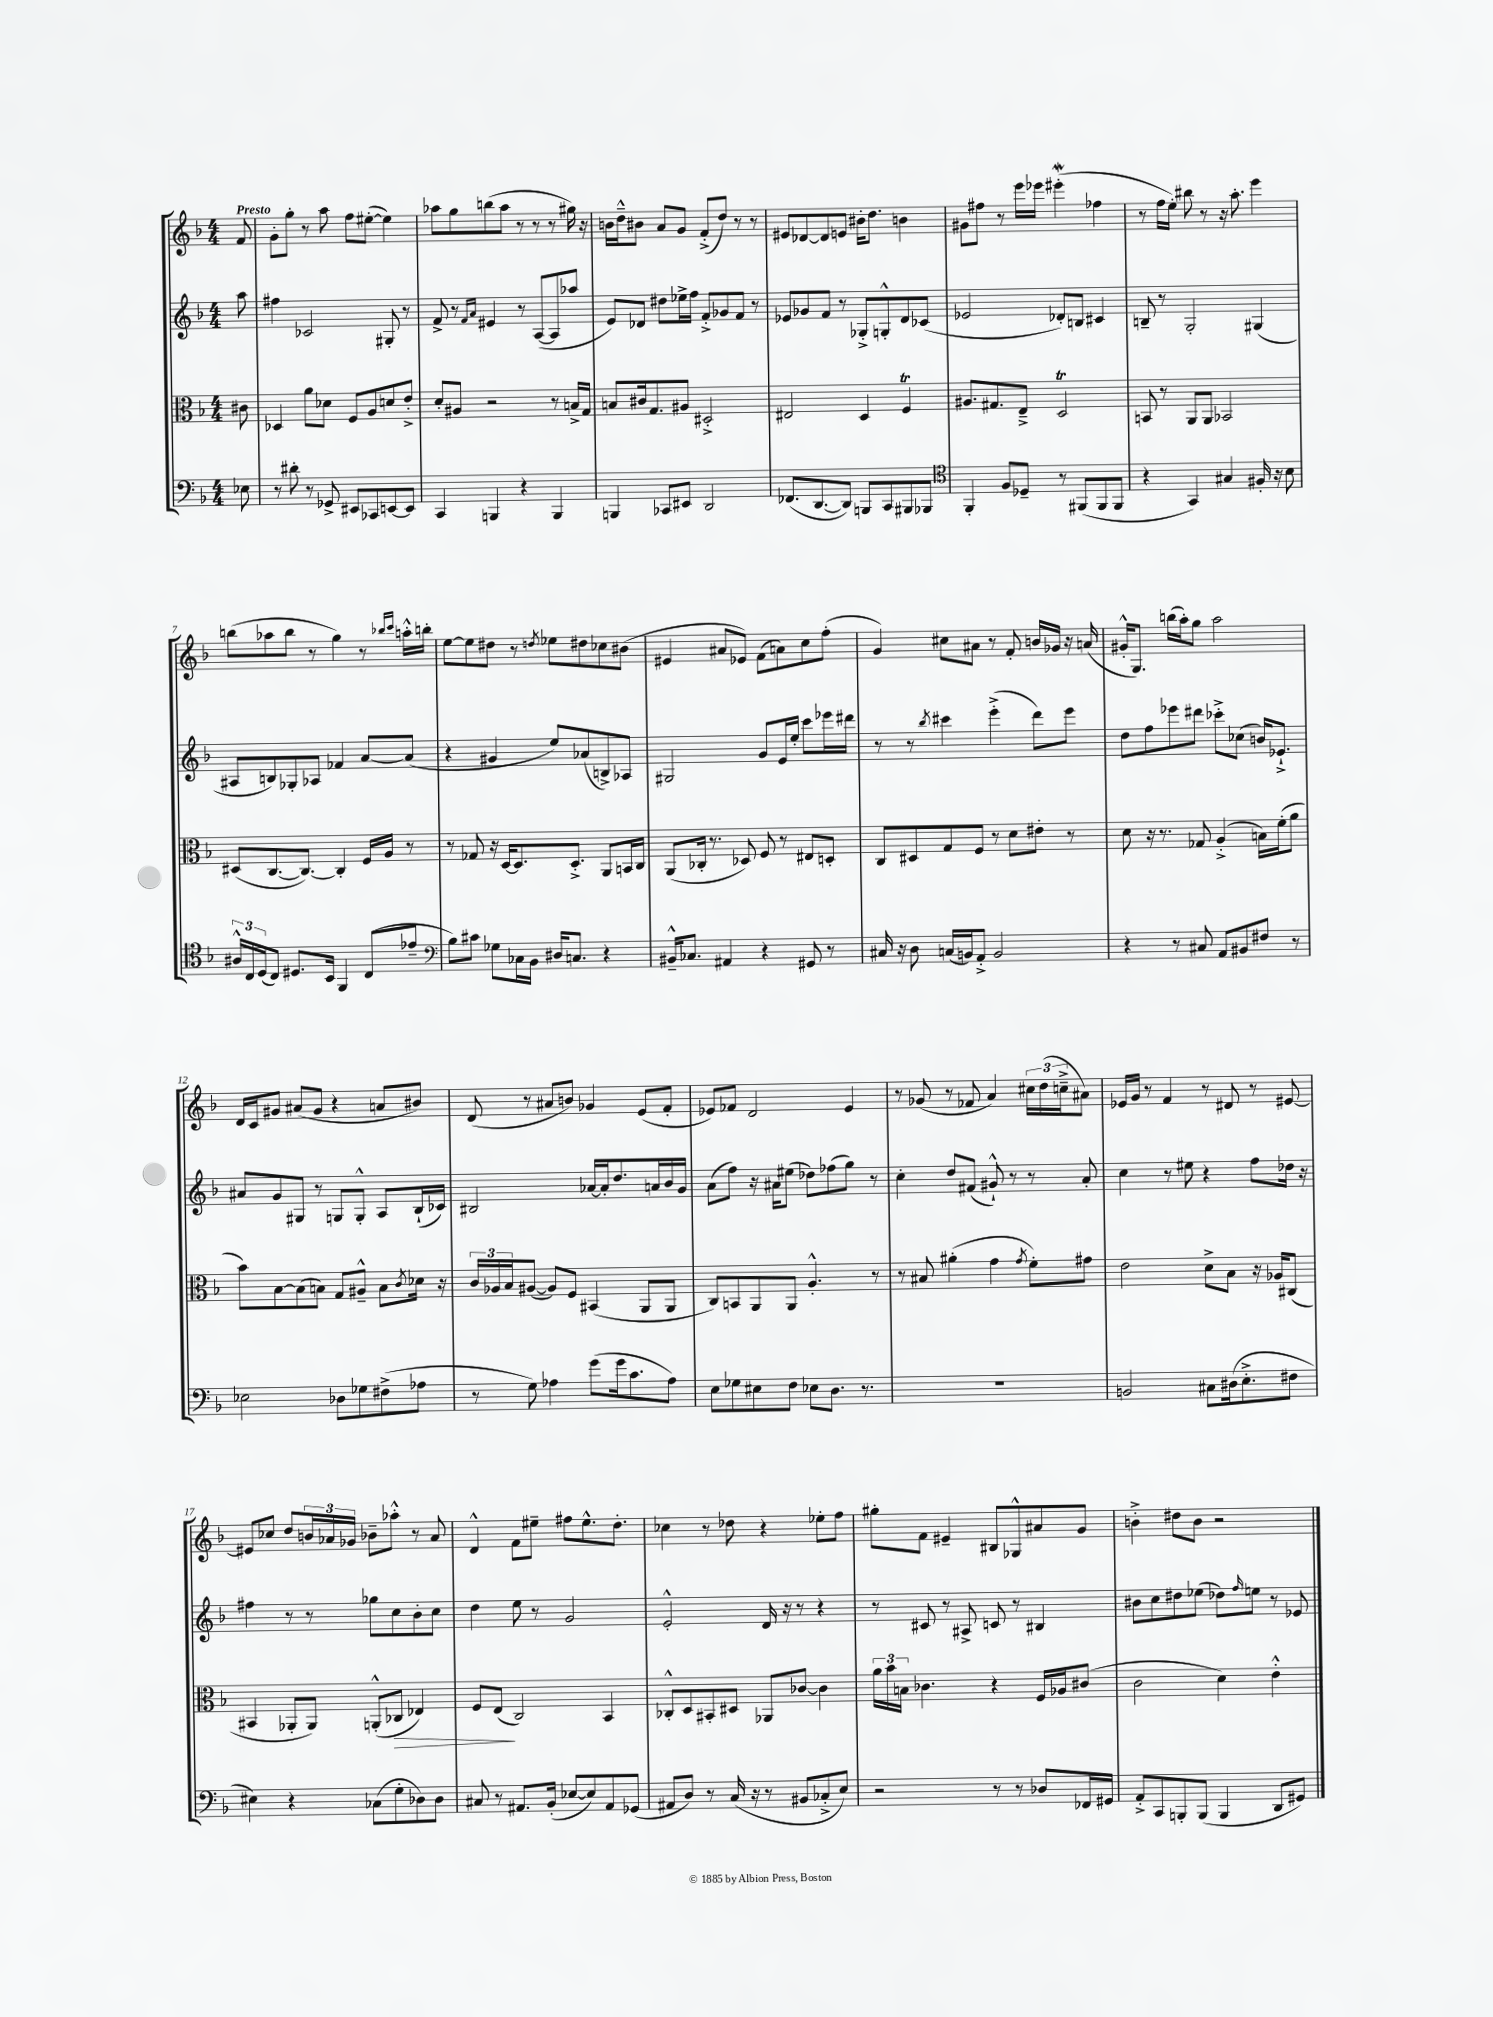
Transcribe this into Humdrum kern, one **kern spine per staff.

**kern	**kern	**kern	**kern
*staff4	*staff3	*staff2	*staff1
*clefF4	*clefC3	*clefG2	*clefG2
*k[b-]	*k[b-]	*k[b-]	*k[b-]
*M4/4	*M4/4	*M4/4	*M4/4
8E-\	8c#\	8aa\	8f/
=	=	=	=
8r	4D-/	4ff#\	8g'\L
8d#'\	.	.	8gg'\J
8r	8a\L	2c-/	8r
8GG-^/	8d-\J	.	8aa\
8EE#/L	8F/L	.	8ff\L
8CC-/	8A/	.	([8ee#'\J
[8EE/	8d/	8G#'/	4ee#\])
8EE/]J	8e'^/J	8r	.
=	=	=	=
4CC/	8d'/L	8f^/	8aa-\L
.	8A#/J	8r	8gg\
.	.	16qqf/LL	.
.	.	16qqa/JJ	.
4BBB/	2r	4e#/	(8bb\
.	.	.	8aa-\J
4r	.	8r	8r
.	.	([8A/L	8r
4BBB/	8r	8A/]	8r
.	16B^/LL	8aa-/J	16gg#\)
.	16G/JJ	.	16r
=	=	=	=
4BBB/	8B/L	8e/L)	16b\LL
.	.	.	16dd~^^\J
.	16c#/k	8d-/J	8b#\J
.	8.G/	.	.
8CC-/L	.	8dd#\L	8a/L
8EE#/J	8A#/J	16ee-^\L	8g/J
.	.	16ff\JJ	.
2DD/	2D#'^/	8f'^/L	(8f'^/L
.	.	8g-/	8dd/J)
.	.	8f/J	8r
.	.	8r	8r
=	=	=	=
(8.FF-/L	2E#/	8e-/L	8e#/L
.	.	8g-/	[8d-/
[8.DD/	.	.	.
.	.	8f/J	8d-/]
8DD/]J)	.	8r	8e/J
8BBB/L	4D/	8G-'^/L	16b#'\LK
.	.	.	8.dd\J
8CC/	.	8G'^^/	.
8BBB#/	4F/	8d/	4b\
8BBB-/J	.	(8c-/J	.
=	=	=	=
*clefC4	*	*	*
4FF'/	8.A#/L	2e-/	8g#\L
.	.	.	8ff#\J
.	8.G#/	.	.
8F/L	.	.	8r
8D-~/J	8E~^/J	.	16eee\LL
.	.	.	16eee-\JJ
8r	2D/	8d-'/L)	(4eee#'\
(8FF#/L	.	8B/J	.
8FF#/	.	4c#/	4ff-\
8FF#/J	.	.	.
=	=	=	=
4r	8BB/	8B~/	8r
.	8r	8r	16ff\LL
.	.	.	16ee'\JJ)
4GG/)	8AA/L	2G'/	8bb#\
.	8AA/J	.	8r
4G#/	2BB-/	.	16r
.	.	.	8.aa'\
16F#'/	.	(4G#/	4eee\
16r	.	.	.
8B-\	.	.	.
=	=	=	=
24A#^^/LL	(8D#/L	8A#/L	(8bb\L
24C/	.	.	.
(24D/J	.	.	.
8C/J)	[8.C/	8B/)	8aa-\
8.D#/L	.	8G-'/	8bb\J
.	8.C/_J)	.	.
.	.	8A-/J	8r
16BB-/Jk	.	.	.
4FF/	4C'/]	4f-/	4gg\)
(8C/L	16F/LL	[8a/L	8r
.	16A/JJ	.	.
.	.	.	16qqbb-/LL
.	.	.	16qqccc/JJ
8e-~/J	8r	(8a/]J	16aa'^^\LL
.	.	.	16bb'\JJ
=	=	=	=
*clefF4	*	*	*
8B-\L)	8r	4r	[8ee\L
8c#\J	8G-/	.	8ee\]
8G-\L	16r	4g#/	8dd#\J
.	[16D/LK	.	.
16C-\L	8.D/]	.	8r
16BB-\JJ	.	.	.
.	.	.	8qdd/
16D#/LK	.	8ee/L)	8ee-\L
8.C/J	8.D'^/J	.	.
.	.	(8a-/	8dd#\
4r	8AA/L	8B^/)	8cc-\
.	16BB/L	8A-/J	(8b#\J
.	16C/JJ	.	.
=	=	=	=
16BB#~^^/LK	(8AA/L	2G#/	4e#/
8.C-/J	.	.	.
.	16C-'/Jk	.	.
.	8.r	.	.
4AA#/	.	.	8a#/L
.	8D-/)	.	8e-/J)
4r	8F/	8g/L	(8f\L
.	8r	16e/L	8a\)
.	.	16ee'/JJ	.
8GG#/	8E#/L	8ccc\L	8cc\
8r	8D'/J	16eee-\L	(8ff'\J
.	.	16ddd#\JJ	.
=	=	=	=
16C#/	8C/L	8r	4g/)
16r	.	.	.
8D\	8D#/	8r	.
.	.	8qbb-/	.
(16C/LL	8G/	4ccc#\	8cc#\L
16BB/J)	.	.	.
8AA'^/J	8F/J	.	8a#\J
2BB/	8r	(4eee'^\	8r
.	8d\L	.	8f'/
.	8e#'\J	8ddd\L)	16b/LL
.	.	.	16g-/JJ
.	8r	8eee\J	16r
.	.	.	(16a/
=	=	=	=
4r	8d\	8dd\L	16g#'^^/LK
.	.	.	8.G/J)
.	16r	8ff\	.
.	8.r	.	.
8r	.	8eee-\	(16bb\LL
.	.	.	16aa'\J)
8C#/	8G-/	8ddd#\J	8gg\J
8AA/L	(4A'^/	8ccc-'^\L	2aa\
8BB#/	.	(8cc-\J	.
8F#/J	16B\LL)	16b/LK)	.
.	(16f'\J	8.e-`^/J	.
8r	8a\J	.	.
=	=	=	=
2E-\	8b-\L)	8a#/L	16d/LL
.	.	.	16c/J
.	[8B-\	8g/	8g#/J
.	(8B-\]	8G#/J	(8a#/L
.	8B\J)	8r	8g#/J
8D-\L	8G/L	8G/L	4r
8G-\	8A#~^^/J	8G'^^/J	.
(8F#^\	8B\L	8A/L	8a/L
.	8qc/	.	.
8A-\J	16d-\Jk	(16B-`/L	8b#/J)
.	16r	16c-/JJ)	.
=	=	=	=
8r	24c/LL	2B#/	(8d/
.	24A-/	.	.
.	24B-/J	.	.
8G\)	([8A#/J	.	8r
4A-\	8A#/]L)	.	8a#/L
.	8F/J	.	8b/J)
(8g\L	(4BB#/	[16a-/LL	4g-/
.	.	16a-'/]J	.
16g\k	.	8.dd/	.
8.c\	.	.	.
.	8AA/L	.	(8e/L
.	.	16a/L	.
8A-\J)	8AA/J	16b-/	8f'/J
.	.	16g/JJ	.
=	=	=	=
8E\L	8C/L)	(8a\L	8e-/L)
8G-\	8BB/	8ff\J)	8f-/J
8E#\	8AA/	16r	2d/
.	.	16a#\LK	.
8F\J	8AA/J	(8ee#\J	.
8E-\L	4.A'^^/	8dd-\L)	.
8.D\J	.	(8ff-\	.
.	.	8gg\J)	4e-/
8.r	.	.	.
.	8r	8r	.
=	=	=	=
1r	8r	4cc'\	8r
.	8B#/	.	(8g-/
.	(4a#'\	8dd/L	8r
.	.	(8f#/J	8f-/
.	4g\	8g#`^^/)	4a/)
.	.	8r	.
.	8qg/	.	.
.	8f'\L)	8r	24cc#\LL
.	.	.	(24dd\
.	.	.	24cc~^\J
.	8g#\J	8a'/	8a#\J)
=	=	=	=
2BB/	2e\	4cc\	16e-/LL
.	.	.	16g/JJ
.	.	.	8r
.	.	8r	4f/
.	.	8ee#\	.
8C#\L	8d^\L	4r	8r
(16D#\k	8B-\J	.	8d#/
8.E'^\	.	.	.
.	16r	8ff\L	8r
.	16A-/LK	.	.
8F#\J	(8C#/J	16dd-\Jk	[8e#/
.	.	16r	.
=	=	=	=
4E#\)	4BB#/	4ff#\	8e#/]L
.	.	.	8cc-/J
4r	8AA-'/L	8r	8dd/L
.	8AA-/J)	8r	24b/L
.	.	.	24a-/
.	.	.	24g-/JJ
(8C-\L	(8AA'^^/L	8gg-\L	8b-~\L
8G'\	8C-/J	8cc\	8aa-'^^\J
8D-\)	4E-/)	8b-'\	8r
8D-\J	.	8cc\J	8a-/
=	=	=	=
8C#/	8F/L	4dd\	4d^^/
8r	(8E/J	.	.
8.AA#/L	2C/)	8ee\	8f\L
.	.	8r	8ee#~\J
(16BB-'/Jk	.	.	.
[8E-/L	.	2g/	8ff#\L
8E-/])	.	.	8.ee#^^\
8AA#/	4BB-/	.	.
.	.	.	8.dd'\J
(8GG-/J	.	.	.
=	=	=	=
8AA#/L	8C-'^^/L	2e'^^/	4cc-\
8D/J)	8D/	.	.
8r	8BB#'/	.	8r
(16C/	8D#/J	.	8dd-\
16r	.	.	.
8r	8AA-/L	16d/	4r
.	.	16r	.
8BB#/L	[8c-/J	8r	.
8C-'^/	4c-\]	4r	8ee-'\L
8E/J)	.	.	8ff\J
=	=	=	=
2r	24a\LL	8r	8gg#'\L
.	24b-\	.	.
.	24B\JJ	.	.
.	4.c-\	8c#/	8f\J
.	.	8r	4e#~/
.	.	8A#^/	.
8r	4r	8c/	8B#/L
8r	.	8r	8G-^^/
8D-/L	16F/LL	4B#/	8a#/
.	16A-/J	.	.
16FF-/L	(8c#/J	.	8g/J
16GG#/JJ	.	.	.
=	=	=	=
8AA'^/L	2c\	8b#\L	4b'^\
8CC/	.	8cc\	.
8BBB'/	.	8dd#\	8dd#\L
(8BBB/J	.	(8ee-\J	8b\J
4BBB/	4d\)	8dd-\L)	2r
.	.	16qqff/	.
.	.	8ee\J	.
8DD/L	4e'^^\	8r	.
8GG#/J)	.	8e-/	.
==	==	==	==
*-	*-	*-	*-
